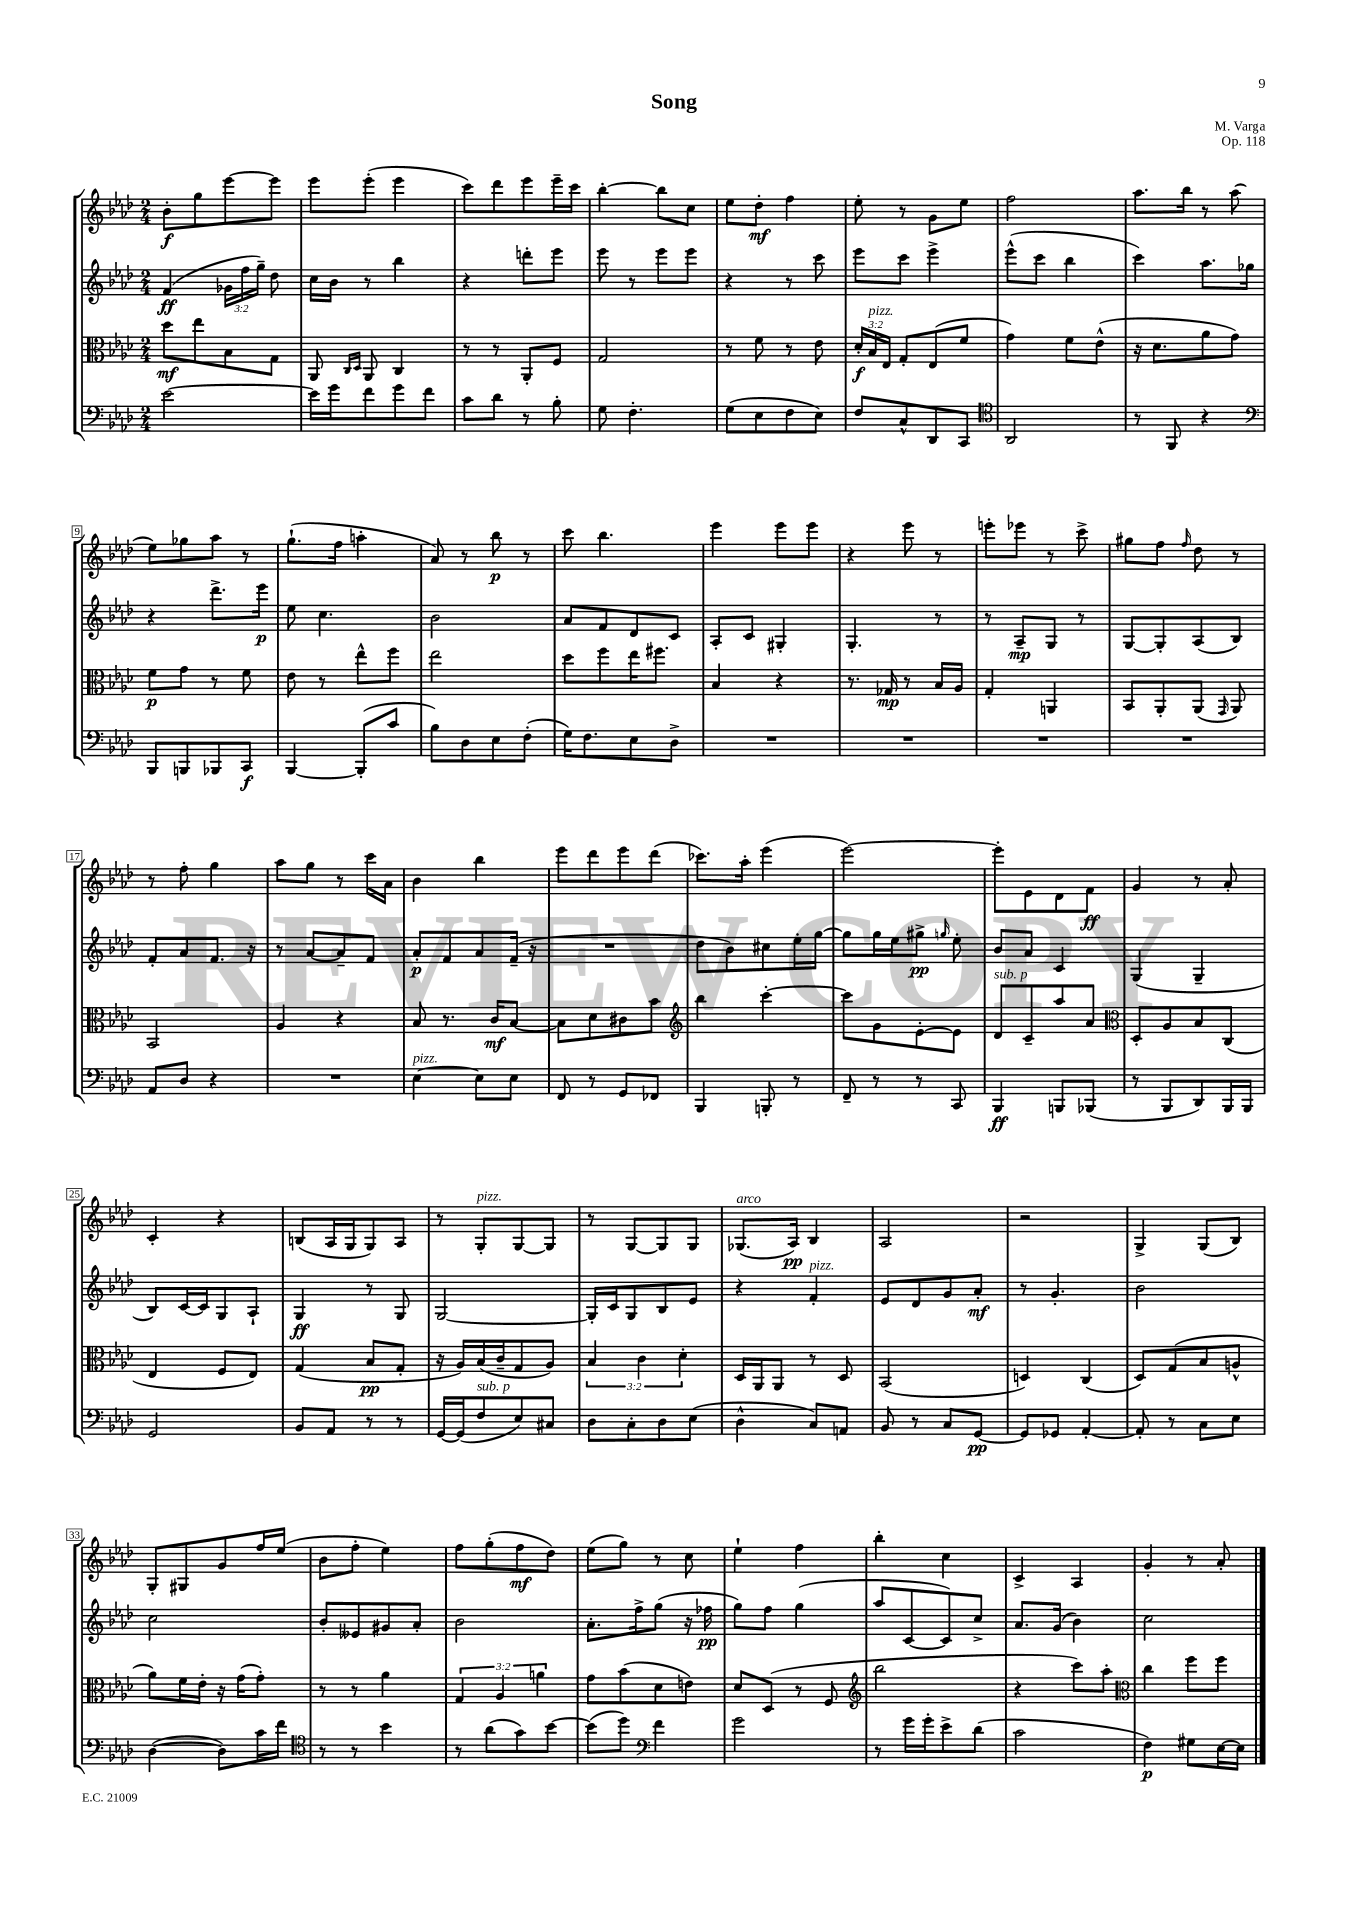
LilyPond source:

\header { title = "Song" composer = "M. Varga" opus = "Op. 118" }
<<
\new StaffGroup <<
\new Staff = "s0" {
    \clef treble \key aes \major \numericTimeSignature \time 2/4
    \autoBeamOff bes'8[-.\f g''8 ees'''8~ ees'''8] |
    ees'''8[ ees'''8]-.( ees'''4 |
    c'''8[) des'''8 ees'''8 ees'''16-- c'''16] |
    bes''4~-. bes''8[ c''8] |
    ees''8[ des''8]-.\mf f''4 |
    ees''8-. r8 g'8[ ees''8] |
    f''2 |
    aes''8.[ bes''16] r8 aes''8( |
    ees''8[) ges''8 aes''8] r8 |
    g''8.[-!( f''16] a''4-. |
    aes'8) r8 bes''8\p r8 |
    c'''8 bes''4. |
    ees'''4 ees'''8[ ees'''8] |
    r4 ees'''8 r8 |
    e'''8[-. ees'''8] r8 c'''8-> |
    gis''8[ f''8] \grace { f''16 } des''8 r8 |
    r8 f''8-. g''4 |
    aes''8[ g''8] r8 c'''16[ aes'16] |
    bes'4 bes''4 |
    ees'''8[ des'''8 ees'''8 des'''8]( |
    ces'''8.[) aes''16]-. ees'''4( |
    ees'''2~) |
    ees'''8[-. ees'8 des'8 f'8]\ff |
    g'4 r8 aes'8-. |
    c'4-. r4 |
    b8[( aes16 g16 g8) aes8] |
    r8 g8[-.^\markup { \italic "pizz." } g8~ g8] |
    r8 g8[~ g8 g8] |
    ges8.[^\markup { \italic "arco" }( aes16]\pp) bes4 |
    aes2 |
    r2 |
    g4-> g8[( bes8]) |
    g8[-. gis8 g'8 f''16 ees''16]( |
    bes'8[ f''8]-. ees''4) |
    f''8[ g''8-.( f''8\mf des''8]) |
    ees''8[( g''8]) r8 c''8 |
    ees''4-! f''4 |
    bes''4-. c''4 |
    c'4-> aes4 |
    g'4-. r8 aes'8-. \bar "|." |
}
\new Staff = "s1" {
    \clef treble \key aes \major \numericTimeSignature \time 2/4 \override Staff.TupletNumber.text = #tuplet-number::calc-fraction-text
    \autoBeamOff f'4\ff( \tuplet 3/2 { ges'16[ f''16 g''16]--) } des''8 |
    c''16[ bes'16] r8 bes''4 |
    r4 d'''8[-. ees'''8] |
    ees'''8 r8 ees'''8[ ees'''8] |
    r4 r8 c'''8 |
    ees'''8[ c'''8] ees'''4-> |
    ees'''8[-^( c'''8] bes''4 |
    c'''4) aes''8.[ ges''16] |
    r4 des'''8.[-> ees'''16]\p |
    ees''8 c''4. |
    bes'2 |
    aes'8[ f'8 des'8 c'8] |
    aes8[-. c'8] gis4-. |
    g4.-. r8 |
    r8 aes8[--\mp g8] r8 |
    g8[~ g8-. aes8( bes8]) |
    f'8[-. aes'8 f'8.] r16 |
    r8 aes'8[~ aes'8-- f'8] |
    aes'8[-.\p f'8 aes'8 f'16]--( r16 |
    R2 |
    des''8[ bes'8) cis''8 ees''16-. g''16]~ |
    g''8[ g''16 ees''16 gis''8]->\pp \grace { g''16 } ees''8-. |
    bes'8[ aes'8] c'4 |
    g4( g4-- |
    bes8[) c'16~ c'16 g8 aes8]-! |
    g4\ff r8 g8 |
    g2~ |
    g16[-. c'16 g8 bes8 ees'8] |
    r4 f'4-.^\markup { \italic "pizz." } |
    ees'8[ des'8 g'8 aes'8]-.\mf |
    r8 g'4.-. |
    bes'2 |
    c''2 |
    bes'8[-. eeses'8 gis'8 aes'8]-. |
    bes'2 |
    aes'8.[-. f''16-> g''8]( r16 fes''16\pp |
    g''8[) f''8] g''4( |
    aes''8[ c'8~ c'8) c''8]-> |
    aes'8.[ g'16]( bes'4) |
    c''2 \bar "|." |
}
\new Staff = "s2" {
    \clef alto \key aes \major \numericTimeSignature \time 2/4 \override Staff.TupletNumber.text = #tuplet-number::calc-fraction-text
    \autoBeamOff des''8[\mf ees''8 bes8 g8] |
    aes,8 \grace { c16[ des16] } aes,8 c4 |
    r8 r8 aes,8[-. f8] |
    g2 |
    r8 f'8 r8 ees'8 |
    \tuplet 3/2 { des'16[-.\f bes16^\markup { \italic "pizz." } ees16] } g8[-. ees8( f'8] |
    g'4) f'8[ ees'8]-^( |
    r16 des'8.[ aes'8 g'8]) |
    f'8[\p g'8] r8 f'8 |
    ees'8 r8 ees''8[-^ f''8] |
    ees''2 |
    des''8[ f''8 ees''16 fis''8.] |
    bes4 r4 |
    r8. ges16\mp r8 bes16[ aes16] |
    g4-. a,4 |
    bes,8[ aes,8-. aes,8]( \grace { g,16 } aes,8) |
    bes,2 |
    aes4 r4 |
    bes8 r8. c'16[\mf bes8]~ |
    bes8[ des'8 cis'8 bes'8] |
    \clef treble bes''4 c'''4~-. |
    c'''8[ g'8 ees'8~-. ees'8] |
    des'8[^\markup { \italic "sub. p" } c'8-- aes''8 aes'8] |
    \clef alto des8[-. aes8 bes8 c8]( |
    ees4 f8[ ees8]) |
    g4( bes8[\pp g8]-. |
    r16 aes16[) bes16( c'16-- g8 aes8]) |
    \tuplet 3/2 { bes4 c'4 des'4-. } |
    des16[ aes,16 aes,8] r8 des8 |
    bes,2( |
    d4) c4( |
    des8[) g8( bes8 a8]-^ |
    aes'8[) f'16 ees'16]-. r16 g'16[( g'8]-.) |
    r8 r8 aes'4 |
    \tuplet 3/2 { g4 aes4 a'4 } |
    g'8[ bes'8( des'8 e'8]) |
    des'8[ des8]( r8 f8 |
    \clef treble bes''2 |
    r4 c'''8[) aes''8]-. |
    \clef alto c''4 f''8[ f''8] \bar "|." |
}
\new Staff = "s3" {
    \clef bass \key aes \major \numericTimeSignature \time 2/4
    \autoBeamOff ees'2~ |
    ees'16[ g'16 f'8 g'8 f'8] |
    c'8[ des'8] r8 bes8-. |
    g8 f4.-. |
    g8[( ees8 f8 ees8]) |
    f8[ c8-^ des,8 c,8] |
    \clef tenor aes,2 |
    r8 f,8 r4 |
    \clef bass bes,,8[ b,,8 bes,,8 c,8]\f |
    bes,,4~ bes,,8[-.( c'8] |
    bes8[) des8 ees8 f8]-.( |
    g16[) f8. ees8 des8]-> |
    R2 |
    R2 |
    R2 |
    R2 |
    aes,8[ des8] r4 |
    R2 |
    ees4~^\markup { \italic "pizz." } ees8[ ees8] |
    f,8 r8 g,8[ fes,8] |
    bes,,4 b,,8-. r8 |
    f,8-- r8 r8 c,8 |
    bes,,4\ff b,,8[ bes,,8]( |
    r8 bes,,8[ des,8) bes,,16 bes,,16] |
    g,2 |
    bes,8[ aes,8] r8 r8 |
    g,16[~ g,16( f8^\markup { \italic "sub. p" } ees8) cis8] |
    des8[ c8-. des8 ees8]( |
    des4-^ c8[) a,8] |
    bes,8 r8 c8[ g,8]~\pp |
    g,8[ ges,8] aes,4~-. |
    aes,8-. r8 c8[ ees8] |
    des4~( des8[) c'16 f'16] |
    \clef tenor r8 r8 bes'4 |
    r8 aes'8[( g'8) bes'8]~ |
    bes'8[( des''8]) \clef bass f'4 |
    g'2 |
    r8 g'16[ g'16-. ees'8-> des'8]( |
    c'2 |
    f4\p) gis8[ ees16~ ees16] \bar "|." |
}
>>
>>
\layout { \context { \Score \override BarNumber.stencil = #(make-stencil-boxer 0.1 0.3 ly:text-interface::print) } }
